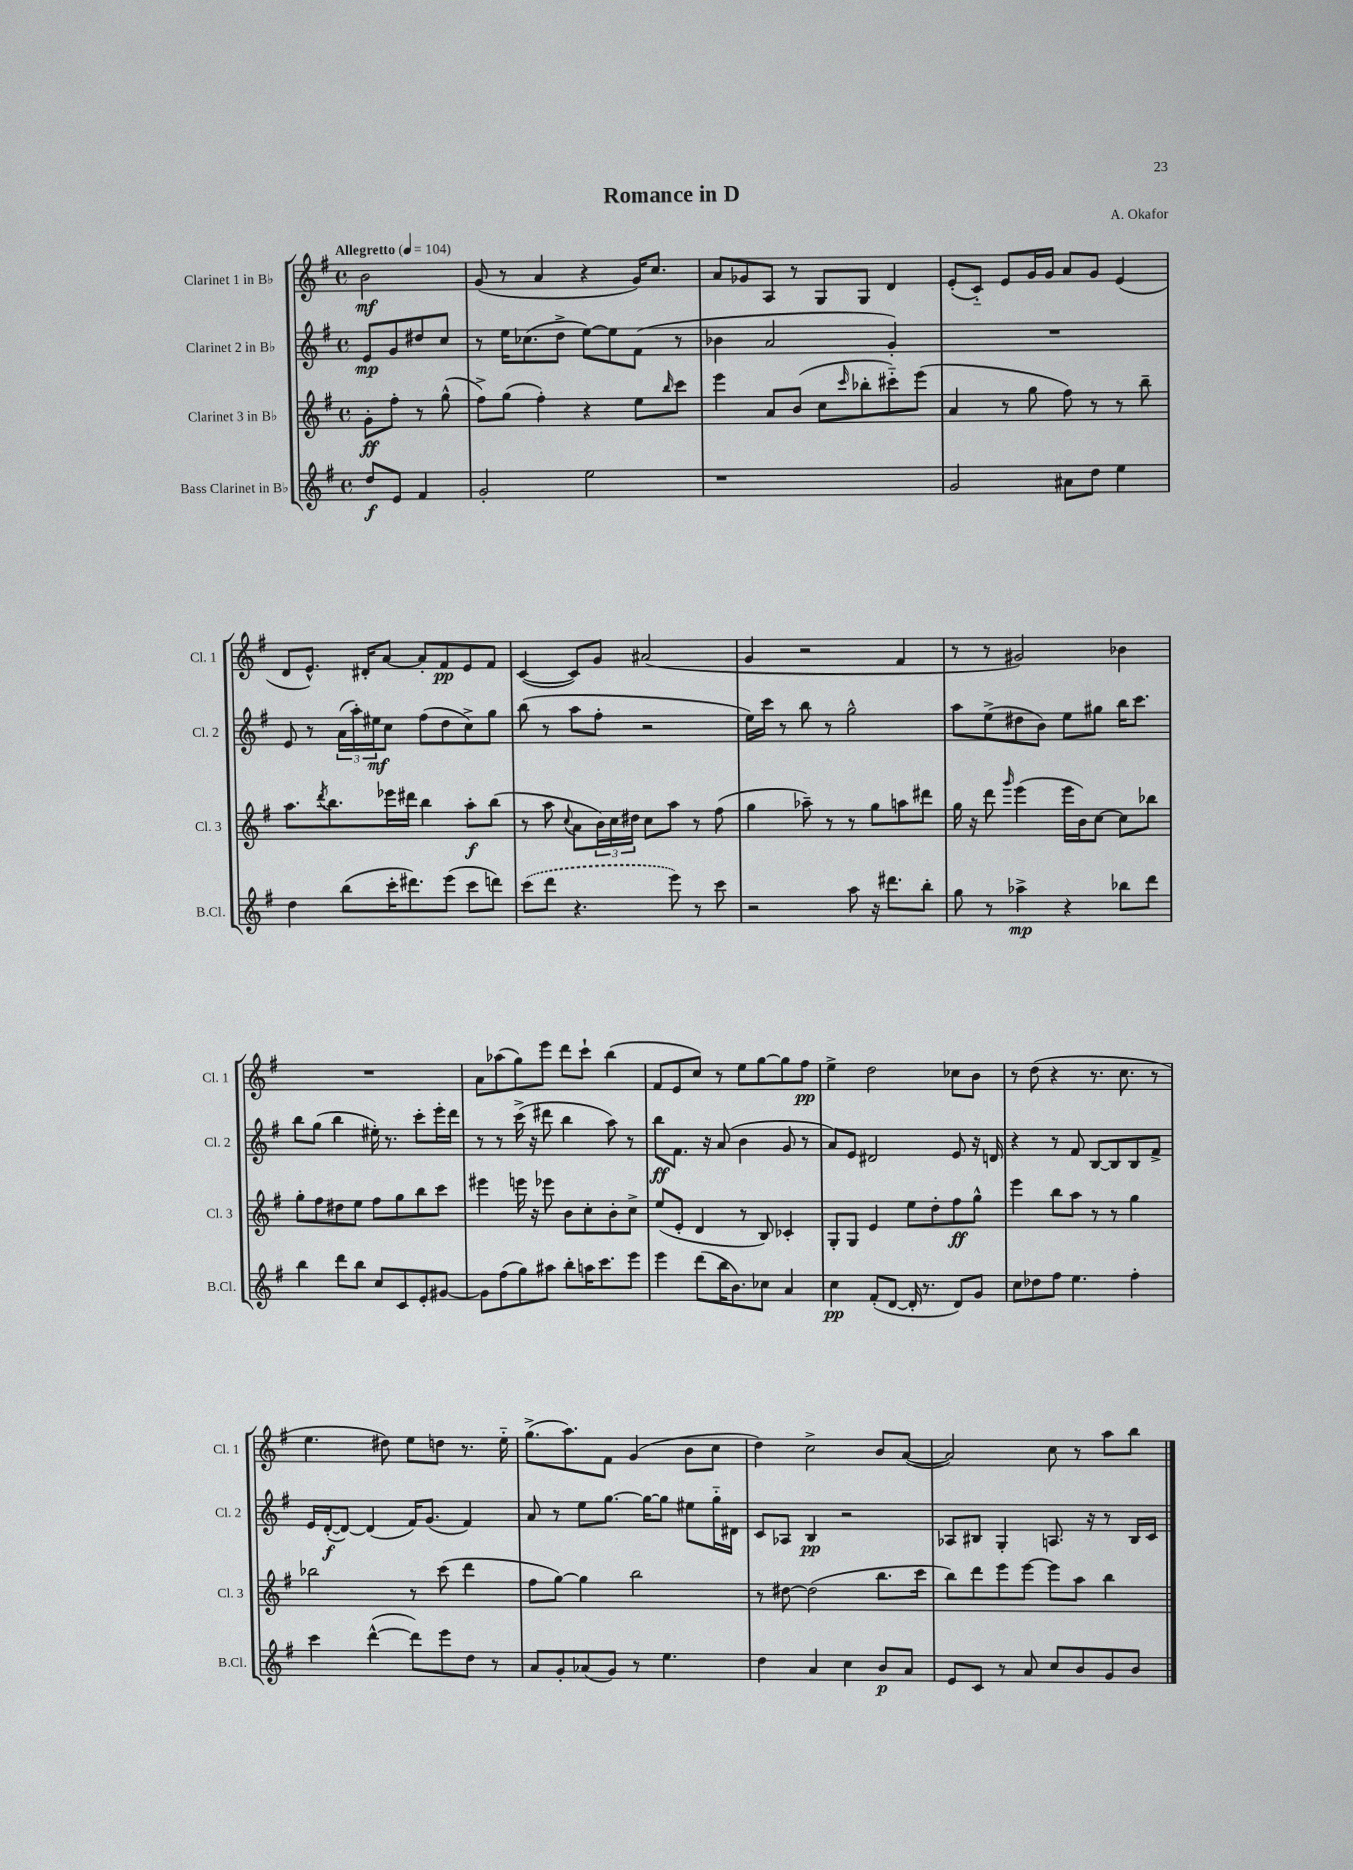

**kern	**kern	**kern	**kern
*staff4	*staff3	*staff2	*staff1
*clefG2	*clefG2	*clefG2	*clefG2
*k[f#]	*k[f#]	*k[f#]	*k[f#]
*M4/4	*M4/4	*M4/4	*M4/4
*met(c)	*met(c)	*met(c)	*met(c)
*MM104	*MM104	*MM104	*MM104
8dd	8g'	8e	2b
8e	8ff#'	8g	.
4f#	8r	8dd#	.
.	(8gg^^	8cc	.
=	=	=	=
2g'	8ff#^)	8r	(8g
.	(8gg	16ee	8r
.	.	(8.cc-	.
.	4ff#')	.	4a
.	.	8dd^	.
2ee	4r	[8ee)	4r
.	.	8ee]	.
.	8ee	(8f#	16g)
.	.	.	8.cc
.	16qqbb	.	.
.	8ccc	8r	.
=	=	=	=
1r	4eee	4b-	8a
.	.	.	8g-
.	8a	2a	8A
.	(8b	.	8r
.	8cc	.	8G
.	16qqccc	.	.
.	8bb-'	.	8G
.	8ccc#'~)	4g')	4d
.	(8eee	.	.
=	=	=	=
2g	4a	1r	(8e'
.	.	.	8c'~)
.	8r	.	8e
.	8gg	.	16g
.	.	.	16g
8a#	8ff#)	.	8a
8dd	8r	.	8g
4ee	8r	.	(4e
.	8bb~	.	.
=	=	=	=
4dd	8.aa	8e	8d
.	.	8r	8.e^^)
.	8qddd	.	.
.	8.bb	.	.
(8bb	.	(24a	.
.	.	24aa')	.
.	.	.	16d#'
.	.	24ee#	.
16ccc'	16eee-	8cc	[8a
8.ddd#)	16ddd#	.	.
.	4bb	(8ff#	8a']
(8eee	.	8dd	8f#
8ccc	8aa'	8cc^)	8e
8ddd)	(8bb	8gg	8f#
=	=	=	=
(8ccc	8r	(8bb	([4c
8ddd	8aa	8r	.
.	8qqcc	.	.
4.r	8a	8aa	8c])
.	24b)	8ff#'	8g
.	24cc	.	.
.	24dd#	.	.
.	8cc	2r	(2a#
8eee)	8aa	.	.
8r	8r	.	.
8ccc	(8ff#	.	.
=	=	=	=
2r	4gg	16ee)	4g
.	.	16ccc	.
.	.	8r	.
.	8aa-~)	8bb	2r
.	8r	8r	.
8aa	8r	2gg^^	.
16r	8gg	.	.
8.ddd#	.	.	.
.	8aa	.	4f#
8bb'	8ddd#	.	.
=	=	=	=
8gg	16gg	8aa	8r
.	16r	.	.
8r	8ddd	(8ee^	8r
.	16qqggg	.	.
4aa-^	(4eee	8dd#	2g#)
.	.	8b)	.
4r	16eee	8ee	.
.	16b)	.	.
.	[8cc	8gg#	.
8bb-	8cc]	16bb	4b-
.	.	8.ccc	.
8ddd	8bb-	.	.
=	=	=	=
4bb	8gg'	8bb	1r
.	8ff#	(8gg	.
8ddd	8dd#	4bb	.
8bb	8ee	.	.
8cc	8ff#	16ee#')	.
.	.	8.r	.
8c	8gg	.	.
8e'	8bb	8ccc'	.
[8g#	8ccc	16eee'	.
.	.	16ddd	.
=	=	=	=
8g#]	4eee#	8r	8a
(8ff#	.	8r	(8aa-
8gg)	16eee	(16ccc^	8gg)
.	16r	16r	.
8aa#	8eee-	8ddd#	8eee
8bb'	8b	4bb	8ddd
16aa	8cc'	.	8ccc`
8.ccc	.	.	.
.	8b'	8aa)	(4bb
8eee	8cc^	8r	.
=	=	=	=
4eee	(8ee	8bb	8f#
.	8e'	8.f#	8e
(8ddd	4d	.	8cc)
.	.	16r	.
16bb	.	(8a	8r
8.b)	.	.	.
.	8r	4b	8ee
8cc-	8B)	.	[8gg
4a	4c-'	8g	8gg]
.	.	8r	8ff#
=	=	=	=
4cc	8G'	8a)	4ee^
.	8G	8e	.
(8f#'	4e	2d#	2dd
[8d	.	.	.
16d']	8ee	.	.
8.r	.	.	.
.	8dd'	.	.
8d)	8ff#	8e	8cc-
8g	8gg^^	16r	8b
.	.	16d	.
=	=	=	=
8cc	4eee	4r	8r
8dd-	.	.	(8dd
8ff#	8bb	8r	4r
4.ee	8aa	8f#	.
.	8r	[8B	8.r
.	8r	8B]	.
.	.	.	8.cc
4ff#'	4gg	8B	.
.	.	8f#^	8r
=	=	=	=
4ccc	2bb-	16e	4.ee
.	.	([16d'	.
.	.	8d_)	.
([4ddd^^	.	(4d]	.
.	.	.	8dd#)
8ddd])	8r	16f#)	8ee
.	.	(8.g	.
8eee	(8ccc	.	8dd
8dd	4ddd	4f#)	8.r
8r	.	.	.
.	.	.	16ee'~
=	=	=	=
8a	8ff#	8a	(8.gg^
8g'	[8gg)	8r	.
.	.	.	8.aa)
(8a-	4gg]	8ee	.
8g)	.	[8.gg	8f#
8r	2bb	.	(4g
.	.	16gg_	.
4.ee	.	8gg]	.
.	.	8ee#	8b
.	.	16gg'~	8cc
.	.	16d#	.
=	=	=	=
4dd	8r	8c	4dd)
.	[8dd#	8A-	.
4a	(2dd#]	4B	2cc^
4cc	.	2r	.
8b	8.bb	.	8b
8a	.	.	([8a
.	16ccc	.	.
=	=	=	=
8e	8bb)	8A-	2a])
8c	8ddd	8B#	.
8r	8eee	4G'	.
8a	[8eee	.	.
8cc	8eee]	8.A	8cc
8b	8aa	.	8r
.	.	16r	.
8g	4bb	8r	8aa
8b	.	16B#	8bb
.	.	16c	.
==	==	==	==
*-	*-	*-	*-
